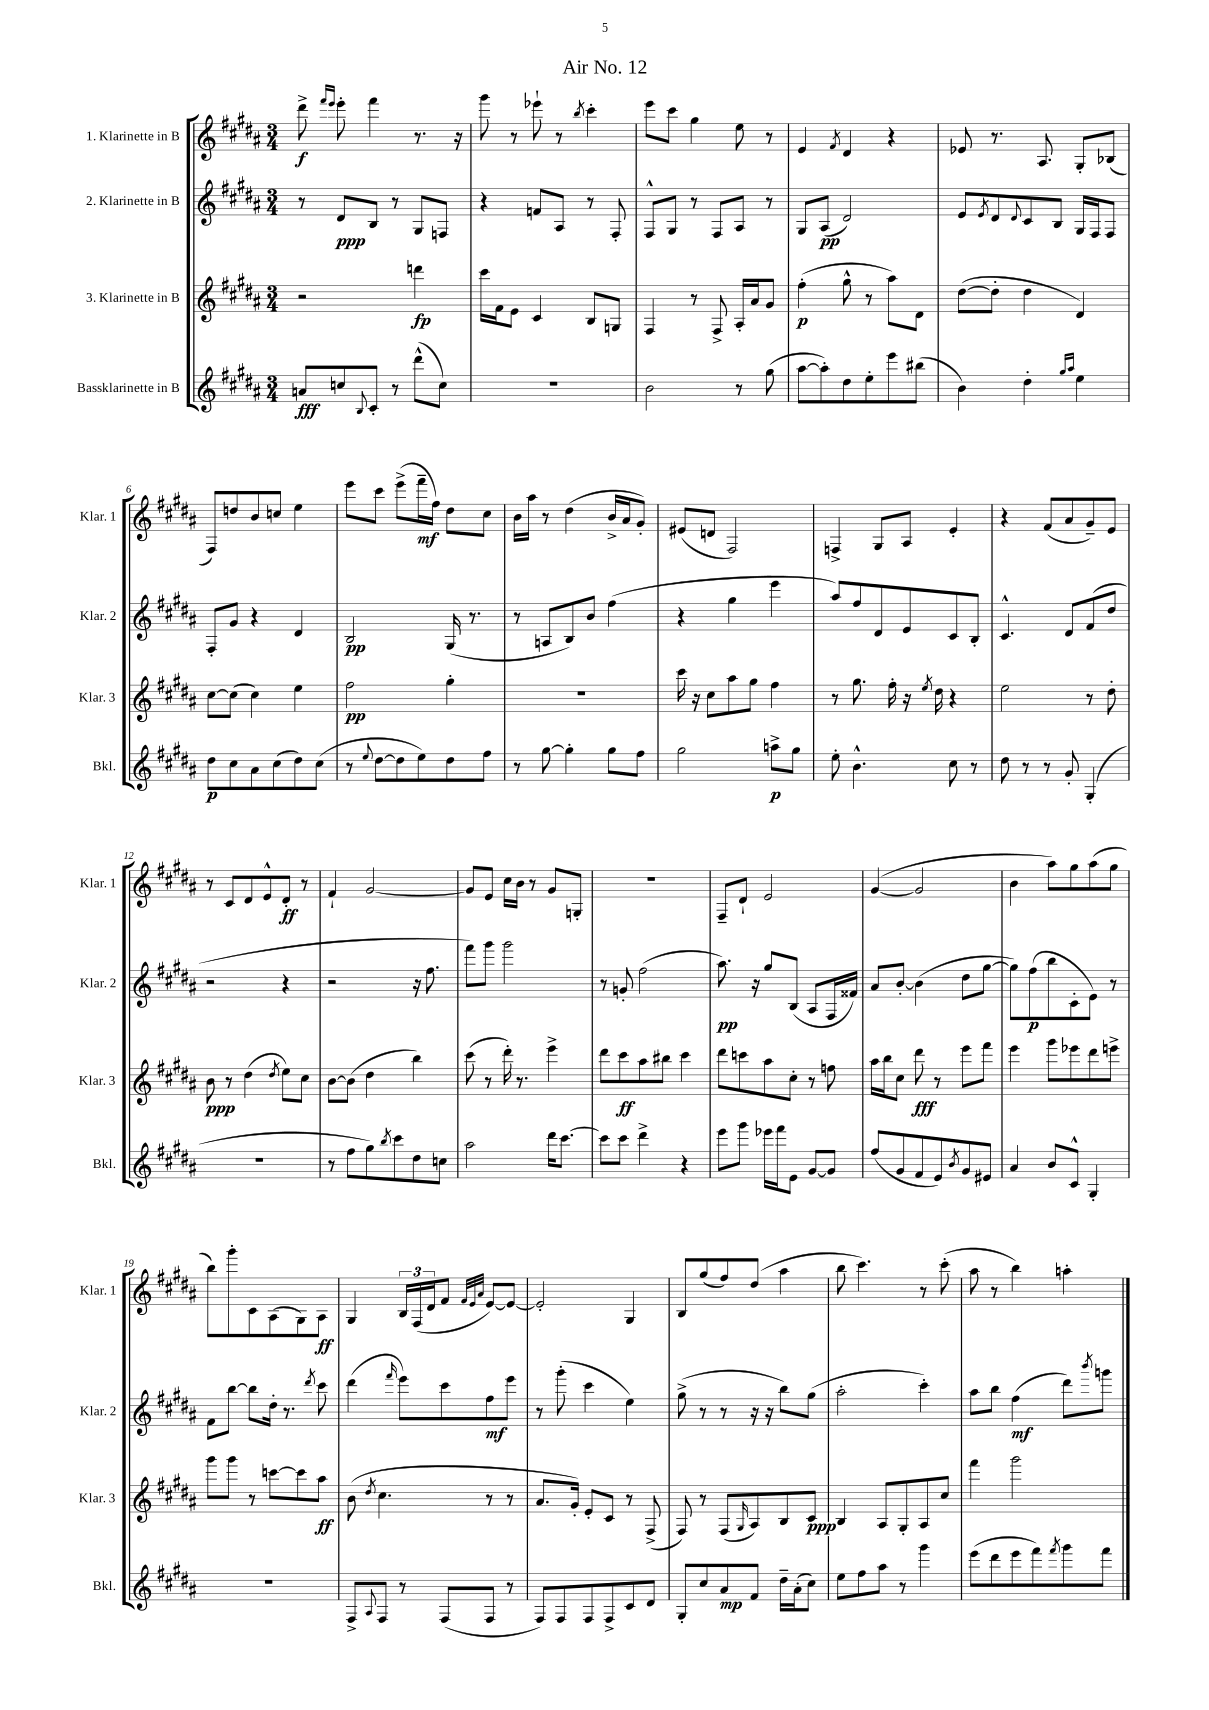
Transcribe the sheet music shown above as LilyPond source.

\header { title = "Air No. 12" }
<<
\new StaffGroup <<
\new Staff = "s0" \with { instrumentName = "1. Klarinette in B" shortInstrumentName = "Klar. 1" } {
    \clef treble \key b \major \numericTimeSignature \time 3/4
    dis'''8->\f \grace { fis'''16 e'''16 } e'''8-. fis'''4 r8. r16 |
    gis'''8 r8 ees'''8-! r8 \acciaccatura { b''8 } cis'''4-. |
    e'''8 cis'''8 gis''4 e''8 r8 |
    e'4 \acciaccatura { fis'8 } dis'4 r4 |
    ees'8 r8. ais8. gis8-. bes8( |
    fis8) d''8 b'8 c''8 e''4 |
    e'''8 cis'''8 e'''8->( fis'''16--\mf fis''16) dis''8 cis''8 |
    b'16 ais''16 r8 dis''4( b'16-> ais'16 gis'8-.) |
    eis'8( d'8 fis2) |
    f4-> gis8 ais8 e'4-. |
    r4 fis'8( ais'8 gis'8--) e'8 |
    r8 cis'8 dis'8 e'8-^ dis'8-.\ff r8 |
    fis'4-! gis'2~ |
    gis'8 e'8 cis''16 b'16 r8 gis'8 g8-. |
    R2. |
    fis8-- dis'8-! e'2 |
    gis'4~( gis'2 |
    b'4 ais''8) gis''8 ais''8( gis''8 |
    b''8) gis'''8-. cis'8 ais8( gis8) ais8\ff |
    gis4 \tuplet 3/2 { b16 fis16( dis'16 } fis'8 \grace { fis'32 e'32 ais'32 } e'8~) e'8~ |
    e'2-. gis4 |
    b8 gis''8( fis''8) dis''8( ais''4 |
    b''8 cis'''4.) r8 cis'''8-.( |
    ais''8 r8 b''4) a''4-. \bar "|." |
}
\new Staff = "s1" \with { instrumentName = "2. Klarinette in B" shortInstrumentName = "Klar. 2" } {
    \clef treble \key b \major \numericTimeSignature \time 3/4
    r8 dis'8\ppp b8 r8 gis8 f8 |
    r4 f'8 ais8 r8 fis8-. |
    fis8-^ gis8 r8 fis8 ais8 r8 |
    gis8 ais8\pp( dis'2) |
    e'8 \acciaccatura { e'8 } dis'8 \appoggiatura { dis'8 } cis'8 b8 gis16 fis16 fis8 |
    fis8-. gis'8 r4 dis'4 |
    b2\pp gis16( r8. |
    r8 a8 b8) b'8 fis''4( |
    r4 gis''4 e'''4 |
    ais''8) fis''8 dis'8 e'8 cis'8 b8-. |
    cis'4.-^ dis'8 fis'8( dis''8 |
    r2 r4 |
    r2 r16 fis''8. |
    fis'''8) gis'''8 gis'''2 |
    r8 g'8-. fis''2( |
    ais''8.\pp) r16 gis''8 b8( ais8 fis16 fisis'16) |
    ais'8 b'8~-. b'4( dis''8 gis''8~ |
    gis''8) fis''8\p( b''8 cis'8-. e'8) r8 |
    fis'8 b''8~ b''8 dis''16-. r8. \acciaccatura { dis'''8 } cis'''8 |
    dis'''4( \grace { fis'''16 } e'''8) cis'''8 fis''8\mf e'''8 |
    r8 gis'''8-.( cis'''4 e''4) |
    gis''8->( r8 r8 r16 r16 b''8) gis''8( |
    ais''2-. cis'''4-.) |
    ais''8 b''8 fis''4\mf( dis'''8) \acciaccatura { b'''8 } g'''8 \bar "|." |
}
\new Staff = "s2" \with { instrumentName = "3. Klarinette in B" shortInstrumentName = "Klar. 3" } {
    \clef treble \key b \major \numericTimeSignature \time 3/4
    r2 d'''4\fp |
    cis'''16 fis'16 e'8 cis'4 b8 g8 |
    fis4 r8 fis8-> ais16-. ais'16 gis'8 |
    fis''4-.\p( gis''8-^ r8 ais''8) dis'8 |
    dis''8~( dis''8-. dis''4 dis'4) |
    cis''8~ cis''8( cis''4) e''4 |
    fis''2\pp gis''4-. |
    R2. |
    cis'''16 r16 cis''8 ais''8 gis''8 fis''4 |
    r8 gis''8. fis''16-. r16 \acciaccatura { e''8 } dis''16 r4 |
    e''2 r8 dis''8-. |
    b'8\ppp r8 dis''4( \acciaccatura { dis''8 } e''8) cis''8 |
    b'8~ b'8( dis''4 b''4) |
    cis'''8( r8 dis'''16-.) r8. e'''4-> |
    dis'''8 cis'''8\ff ais''8 bis''8 cis'''4 |
    dis'''8 c'''8 ais''8 cis''8-. r8 f''8 |
    ais''16 b''16 cis''8 dis'''8\fff r8 e'''8 fis'''8 |
    e'''4 gis'''8 ees'''8 dis'''8 e'''8-> |
    gis'''8 gis'''8 r8 c'''8~ c'''8 ais''8\ff |
    b'8( \acciaccatura { dis''8 } cis''4. r8 r8 |
    ais'8. gis'16-.) e'8-. cis'8 r8 fis8->( |
    fis8) r8 fis8( \grace { gis16 } ais8) b8 cis'8\ppp |
    b4 ais8 gis8-. ais8 cis''8 |
    fis'''4 gis'''2 \bar "|." |
}
\new Staff = "s3" \with { instrumentName = "Bassklarinette in B" shortInstrumentName = "Bkl." } {
    \clef treble \key b \major \numericTimeSignature \time 3/4
    a'8\fff c''8 \appoggiatura { b8 } cis'8-. r8 dis'''8-^( c''8) |
    R2. |
    b'2 r8 gis''8( |
    ais''8~ ais''8-.) dis''8 e''8-. e'''8 bis''8( |
    b'4) dis''4-. \grace { gis''16 ais''16 } e''4 |
    dis''8\p cis''8 ais'8 cis''8( dis''8) cis''8( |
    r8 \appoggiatura { e''8 } dis''8~ dis''8 e''8) dis''8 fis''8 |
    r8 gis''8~ gis''4-. gis''8 fis''8 |
    gis''2 a''8->\p gis''8 |
    e''8-. b'4.-^ cis''8 r8 |
    dis''8 r8 r8 gis'8-. gis4-.( |
    R2. |
    r8 fis''8 gis''8) \acciaccatura { b''8 } cis'''8 dis''8 c''8 |
    ais''2 dis'''16 cis'''8.~ |
    cis'''8 cis'''8 dis'''4-> r4 |
    e'''8 gis'''8 ees'''16 fis'''16 e'8 gis'8~ gis'8 |
    fis''8( gis'8 fis'8 e'8) \acciaccatura { b'8 } gis'8 eis'8 |
    ais'4 b'8 cis'8-^ gis4-. |
    R2. |
    fis8-> \appoggiatura { ais8 } fis8 r8 fis8( fis8 r8 |
    fis8) fis8 fis8 fis8-> cis'8 dis'8 |
    gis8-. cis''8 ais'8\mp fis'8 dis''16-- ais'16-.( cis''8) |
    e''8 fis''8 ais''8 r8 gis'''4 |
    e'''8( dis'''8 e'''8 fis'''8) \acciaccatura { fis'''8 } gis'''8 fis'''8 \bar "|." |
}
>>
>>
